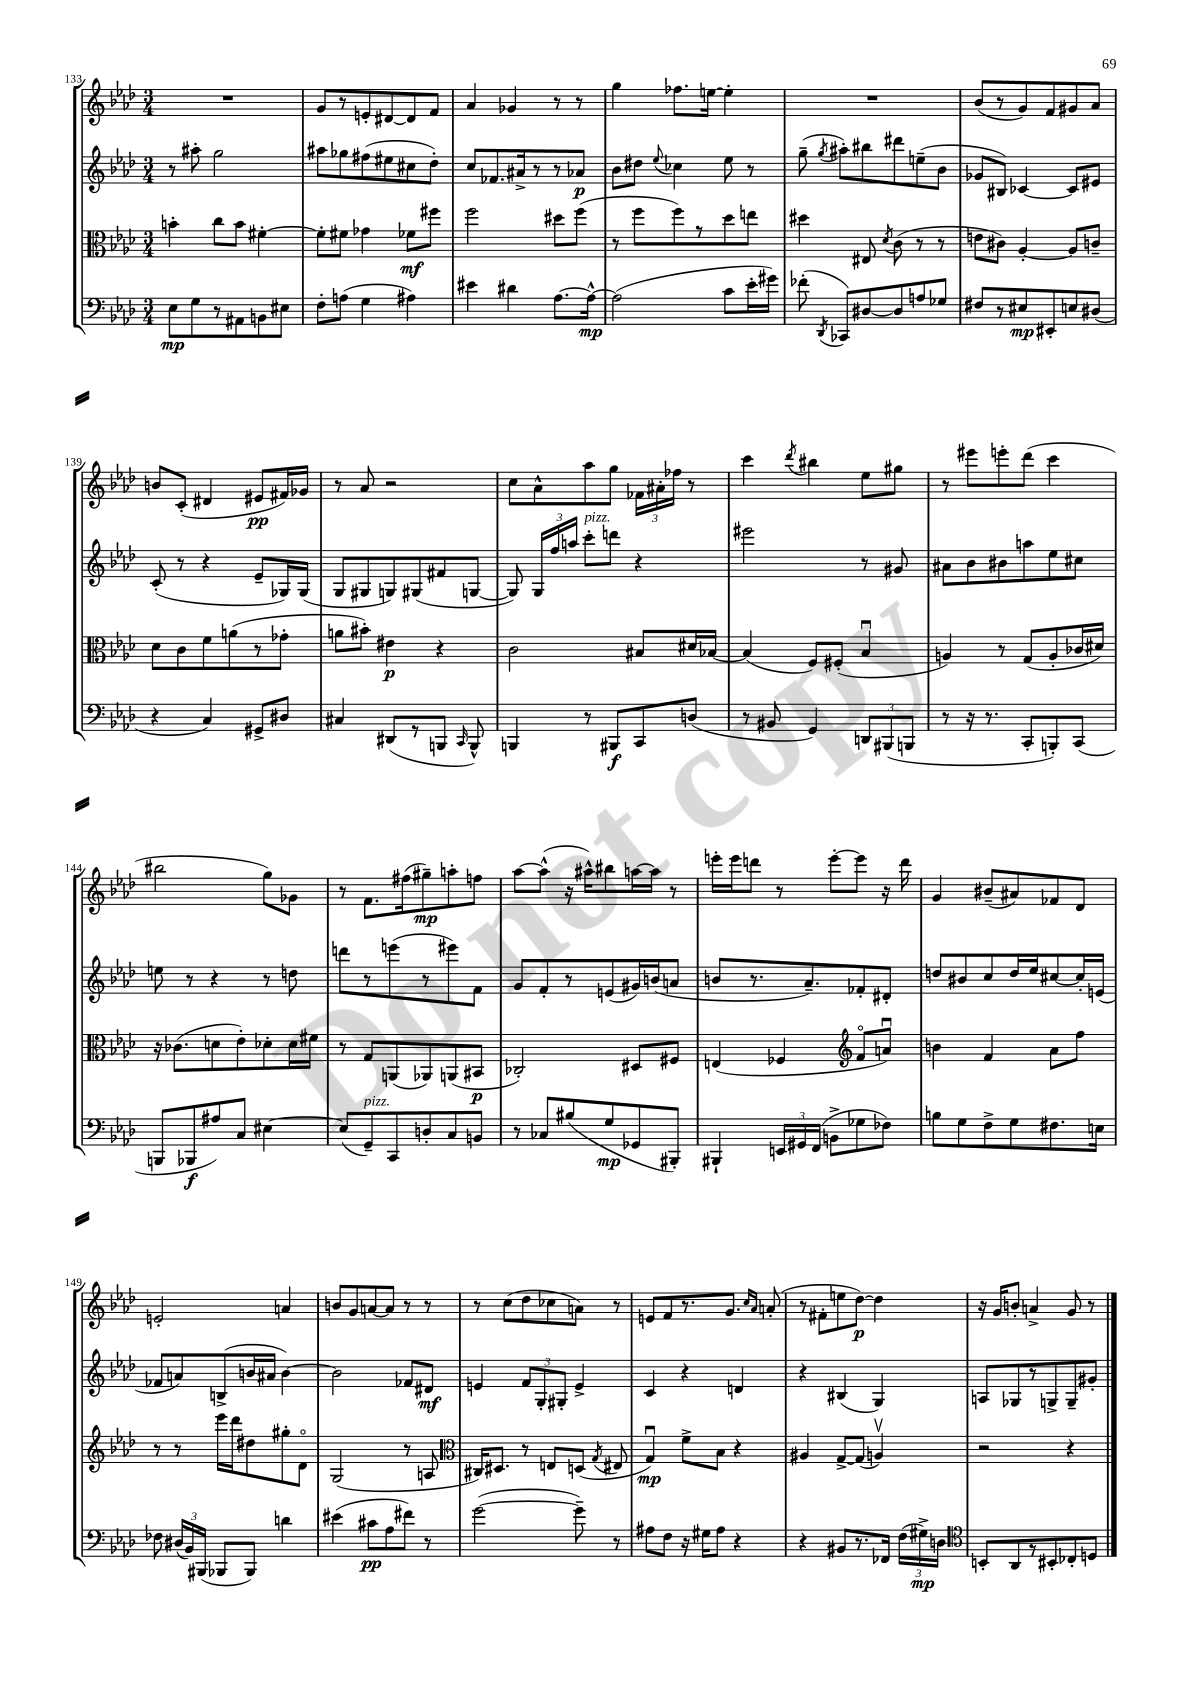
<<
\new StaffGroup <<
\new Staff = "s0" {
    \clef treble \key aes \major \numericTimeSignature \time 3/4
    \autoBeamOff R2. |
    g'8[ r8 e'8-. dis'8~ dis'8 f'8] |
    aes'4 ges'4 r8 r8 |
    g''4 fes''8.[ e''16]~ e''4-. |
    R2. |
    bes'8[( r8 g'8) f'8 gis'8 aes'8] |
    b'8[ c'8]-.( dis'4 eis'8[\pp fis'16) ges'16] |
    r8 aes'8 r2 |
    c''8[ aes'8-^ aes''8 g''8] \tuplet 3/2 { fes'16[ ais'16-. fes''16] } r8 |
    c'''4 \acciaccatura { des'''8 } bis''4 ees''8[ gis''8] |
    r8 eis'''8[ e'''8-. des'''8]( c'''4 |
    bis''2 g''8[) ges'8] |
    r8 f'8.[ fis''16( gis''8--\mp) a''8-. f''8] |
    aes''8[~ aes''8]-^( r16 ais''16[-^) bis''8 a''16~ a''16] r8 |
    e'''16[-. e'''16 d'''8] r8 e'''8[~-. e'''8] r16 d'''16 |
    g'4 bis'8[--( ais'8) fes'8 des'8] |
    e'2-. a'4 |
    b'8[ g'8 a'8~ a'8] r8 r8 |
    r8 c''8[( des''8 ces''8 a'8]) r8 |
    e'8[ f'8 r8. g'8.] \grace { c''16[ aes'16] } a'8-.( |
    r8 fis'8[-. e''8 des''8]~\p) des''4 |
    r16 g'16[ b'8]-. a'4-> g'8 r8 \bar "|." |
}
\new Staff = "s1" {
    \clef treble \key aes \major \numericTimeSignature \time 3/4
    \autoBeamOff r8 ais''8-. g''2 |
    ais''8[ ges''8 fis''8( eis''8 cis''8 des''8]-.) |
    c''8[ fes'8. ais'16-> r8 r8 aes'8]\p |
    bes'8[ dis''8] \appoggiatura { ees''8 } ces''4 ees''8 r8 |
    g''8--( \acciaccatura { g''8 } ais''8[-.) bis''8 dis'''8 e''8--( bes'8] |
    ges'8[ bis8]) ces'4~ ces'8[ eis'8] |
    c'8-.( r8 r4 ees'8[-- ges16) ges16]( |
    g8[ gis8 g8) gis8( fis'8 g8]~ |
    g8) \tuplet 3/2 { g16[ f''16 a''16] } c'''8[-.^\markup { \italic "pizz." } d'''8] r4 |
    eis'''2 r8 gis'8 |
    ais'8[ bes'8 bis'8 a''8 ees''8 cis''8] |
    e''8 r8 r4 r8 d''8 |
    d'''8[ r8 e'''8( r8 eis'''8) f'8] |
    g'8[ f'8-. r8 e'8( gis'16) b'16( a'8] |
    b'8[ r8. aes'8.--) fes'8-. dis'8]-. |
    d''8[ bis'8 c''8 d''16 ees''16 cis''8~ cis''16-. e'16]( |
    fes'8[ a'8) b8->( b'16 ais'16] b'4~) |
    b'2 fes'8[ dis'8]\mf |
    e'4 \tuplet 3/2 { f'8[ g8-. gis8]-. } e'4-> |
    c'4 r4 d'4 |
    r4 bis4( g4) |
    a8[ ges8 r8 g8-> g8-- gis'8]-. \bar "|." |
}
\new Staff = "s2" {
    \clef alto \key aes \major \numericTimeSignature \time 3/4
    \autoBeamOff b'4-. c''8[ b'8] fis'4~-. |
    fis'8[-. fis'8] ges'4 fes'8[\mf fis''8] |
    f''2 dis''8[ f''8]( |
    r8 f''8[ f''8) r8 des''8 e''8] |
    dis''4 eis8 \acciaccatura { des'8 } c'8( r8 r8 |
    e'8[ cis'8]) aes4~-. aes8[ c'8]-- |
    des'8[ c'8 f'8 a'8( r8 ges'8]-. |
    a'8[ bis'8]-.) eis'4\p r4 |
    c'2 bis8[ dis'16 bes16]~ |
    bes4( f8[) fis8]-.( bes4\downbow |
    a4) r8 g8[( a8-. ces'16 dis'16]) |
    r16 ces'8.[( d'8 ees'8-.) des'8-. des'16 fis'16] |
    r8 g8[ a,8( aes,8) a,8( bis,8]\p |
    ces2-.) dis8[ fis8] |
    e4( fes4 \clef treble f'8[\flageolet a'8]\downbow) |
    b'4 f'4 aes'8[ f''8] |
    r8 r8 ees'''16[ des'''16 dis''8 gis''8-. des'8]\flageolet |
    g2( r8 a8 |
    \clef alto cis16[) dis8.] r8 e8[ d8]( \acciaccatura { g8 } eis8 |
    g4\downbow\mp) f'8[-> bes8] r4 |
    ais4 g8[~-> g8]( a4\upbow) |
    r2 r4 \bar "|." |
}
\new Staff = "s3" {
    \clef bass \key aes \major \numericTimeSignature \time 3/4
    \autoBeamOff ees8[\mp g8 r8 ais,8 b,8 eis8] |
    f8[-. a8]( g4 ais4) |
    eis'4 dis'4 aes8.[~ aes16]~-^\mp |
    aes2( c'8[ ees'16-. gis'16]) |
    fes'8-.( \acciaccatura { des,8 } ces,8[) dis8~ dis8 a8 ges8] |
    fis8[ r8 eis8\mp eis,8-. e8 dis8]( |
    r4 c4) gis,8[-> dis8] |
    cis4 dis,8[( r8 b,,8] \grace { c,16 } b,,8-^) |
    b,,4 r8 bis,,8[\f c,8 d8]( |
    r8 bis,8 g,4) \tuplet 3/2 { d,8[ bis,,8( b,,8] } |
    r8 r16 r8. c,8[-. b,,8-.) c,8]( |
    b,,8[ bes,,8\f ais8) c8] eis4~ |
    eis8[( g,8--^\markup { \italic "pizz." }) c,8 d8-. c8 b,8] |
    r8 ces8[ bis8( g8\mp ges,8 bis,,8]-.) |
    bis,,4-! \tuplet 3/2 { e,16[ gis,16 f,16]( } b,8[-> ges8 fes8]) |
    b8[ g8 f8-> g8 fis8. e16] |
    fes8 \tuplet 3/2 { dis16[( bes,16) bis,,16]( } bes,,8[ bes,,8]) d'4 |
    eis'4( cis'8[\pp aes8 fis'8]) r8 |
    g'2~( g'8--) r8 |
    ais8[ f8] r16 gis16[ ais8] r4 |
    r4 bis,8[ r8. fes,16] \tuplet 3/2 { f16[( gis16->\mp) d16] } |
    \clef tenor b,8[-. aes,8 r8 bis,8-. ces8-. d8] \bar "|." |
}
>>
>>
\layout { \context { \Score currentBarNumber = #133 } }
